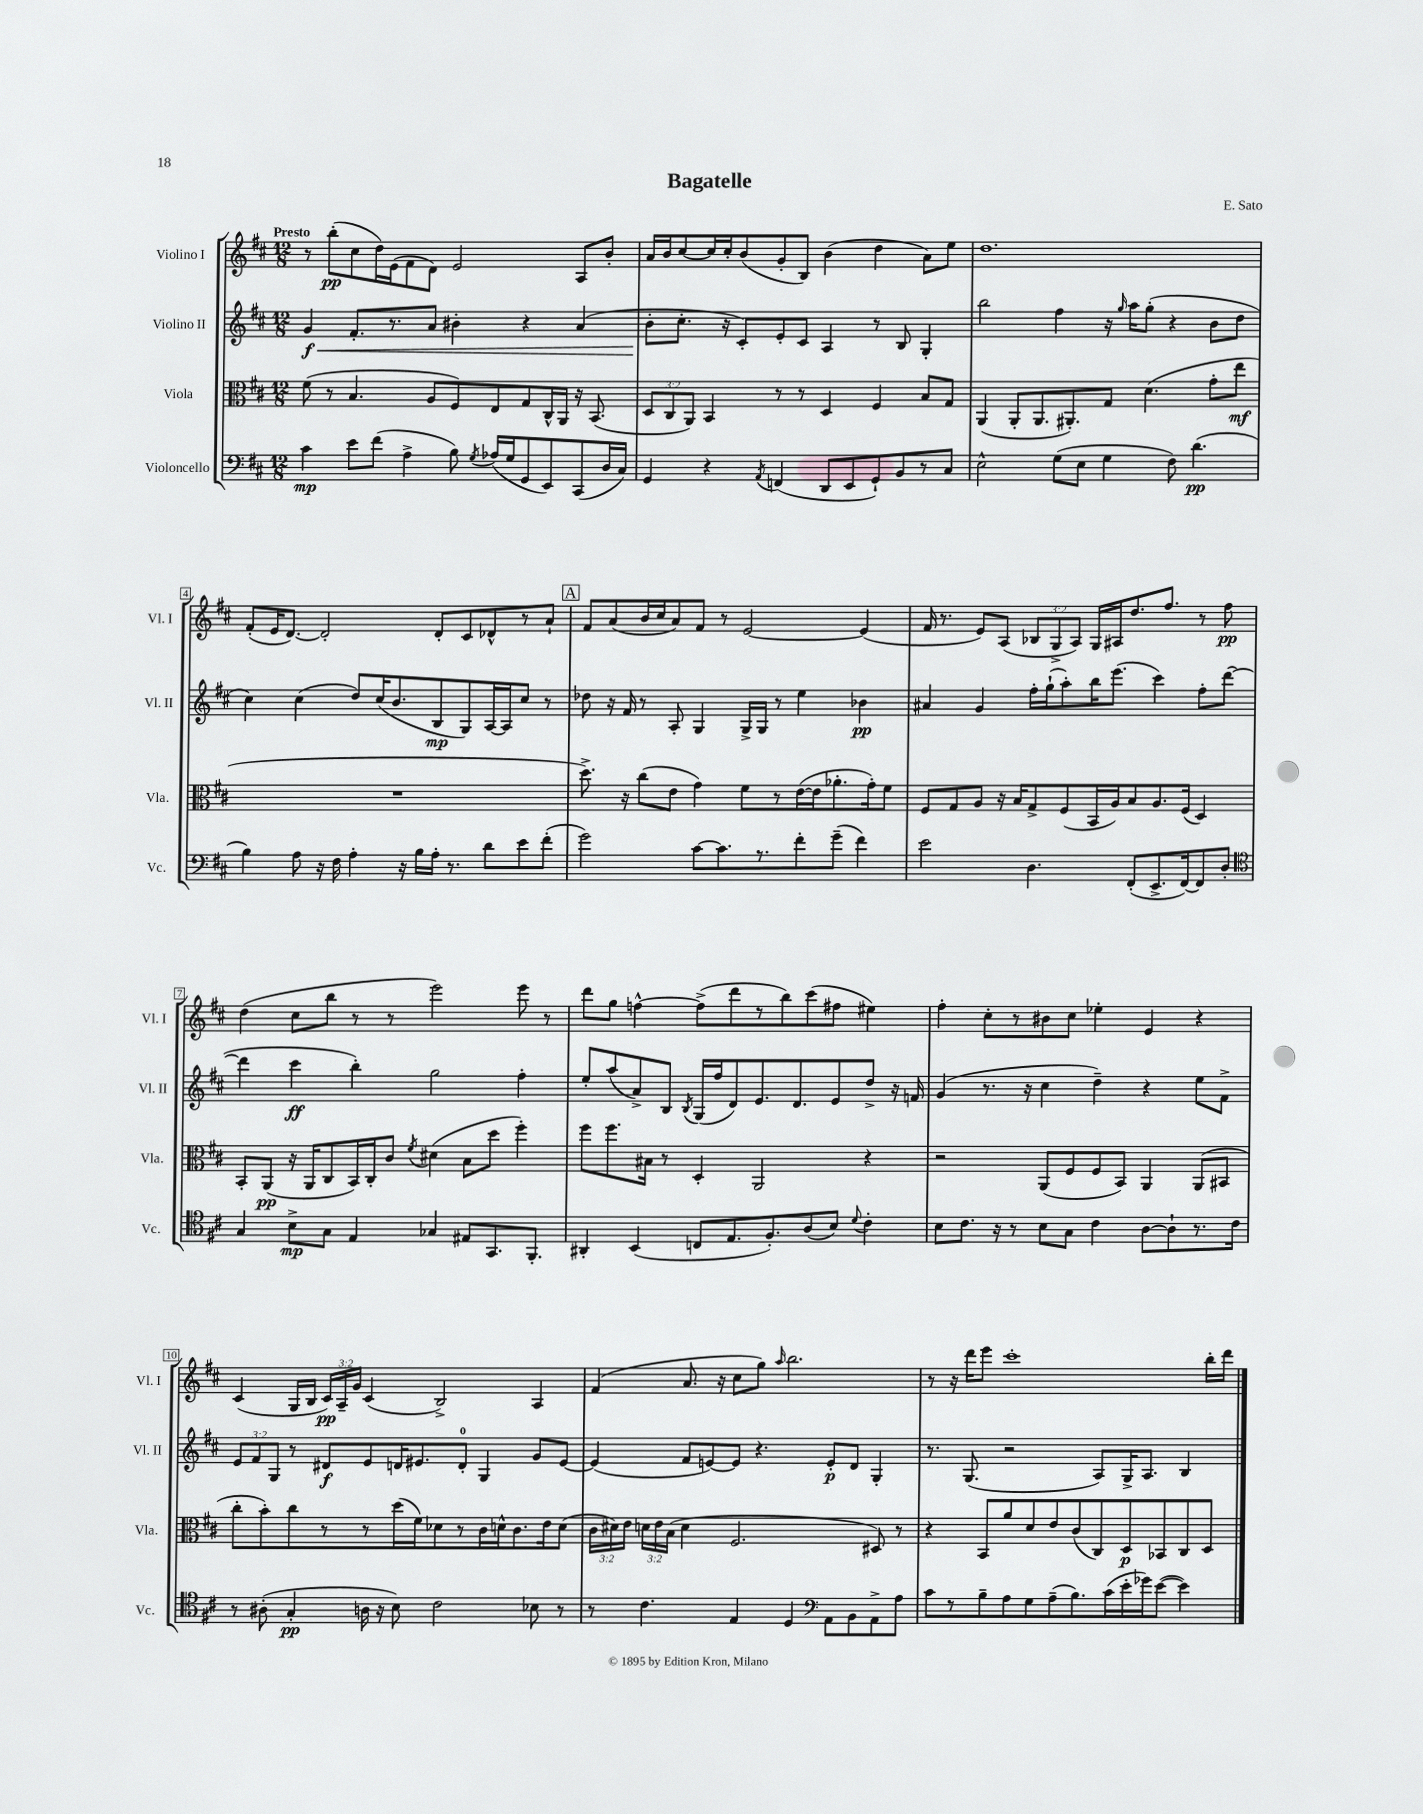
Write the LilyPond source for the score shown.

\header { title = "Bagatelle" composer = "E. Sato" }
<<
\new StaffGroup <<
\new Staff = "s0" \with { instrumentName = "Violino I" shortInstrumentName = "Vl. I" } {
    \clef treble \key d \major \numericTimeSignature \time 12/8 \override Staff.TupletNumber.text = #tuplet-number::calc-fraction-text \tempo "Presto"
    \autoBeamOff r8 b''8[-.\pp( cis''8 d''16) e'16( fis'8 d'8]) e'2 a8[ b'8]-. |
    a'16[ b'16 cis''8~ cis''16 cis''16-. b'8( g'8-. b8]) b'4( d''4 a'8[) e''8] |
    d''1. |
    fis'8[-.( e'16 d'8.]~) d'2-. d'8[-. cis'8 des'8-^ r8 a'8]-! |
    \mark \markup { \box "A" } fis'8[ a'8( b'16 cis''16 a'8) fis'8] r8 e'2~ e'4( |
    fis'16 r8. e'8[) a8]( \tuplet 3/2 { bes8[ g8-> a8]) } g16[ ais16 d''8. fis''8.] r8 fis''8\pp |
    d''4( cis''8[ b''8] r8 r8 e'''2) e'''8 r8 |
    d'''8[ g''8] f''4~-^ f''8[->( d'''8 r8 b''8) cis'''8( fis''8] eis''4) |
    fis''4-. cis''8[-. r8 bis'8 cis''8] ees''4-. e'4 r4 |
    cis'4( g16[ b16] \tuplet 3/2 { cis'16[\pp) a16-- g'16] } cis'4( b2->) a4 |
    fis'4( a'8. r16 cis''8[ g''8]) \grace { a''16 } b''2. |
    r8 r16 d'''16[ e'''8] cis'''1-. b''16[-. d'''16] \bar "|." |
}
\new Staff = "s1" \with { instrumentName = "Violino II" shortInstrumentName = "Vl. II" } {
    \clef treble \key d \major \numericTimeSignature \time 12/8 \override Staff.TupletNumber.text = #tuplet-number::calc-fraction-text
    \autoBeamOff g'4\f\< fis'8.[-. r8. a'8] bis'4-. r4 a'4( |
    b'8[-.\! cis''8.]-. r16 cis'8[-.) e'8-. cis'8] a4 r8 b8 g4-. |
    b''2 fis''4 r16 \grace { g''16 } a''16[ g''8]-.( r4 b'8[ d''8] |
    cis''4) cis''4( d''8[) cis''16( b'8. b8\mp g8) a16~ a16 cis''8] r8 |
    \mark \markup { \box "A" } des''8 r16 fis'16 r8 a8-. g4 g16[-> g16] r8 e''4 bes'4\pp |
    ais'4 g'4 fis''16[-. g''16-!( a''8-.) b''16 e'''8.]( cis'''4) fis''8[-. d'''8]~( |
    d'''4 cis'''4\ff b''4-.) g''2 fis''4-. |
    e''8[-. a''8( a'8->) b8] \acciaccatura { b8 } g16[( fis''16 d'8) e'8. d'8. e'8 d''8]-> r16 f'16 |
    g'4( r8. r16 cis''4 d''4--) r4 e''8[ fis'8]-> |
    \tuplet 3/2 { e'8[ fis'8 g8] } r8 dis'8[\f e'8 d'16 eis'8. d'8]-0-. g4 g'8[ eis'8]~ |
    eis'4( fis'8[ e'8~) e'8] r4. e'8[-.\p d'8] g4-. |
    r8. g8.( r2 a8[) g16-> a8.] b4 \bar "|." |
}
\new Staff = "s2" \with { instrumentName = "Viola" shortInstrumentName = "Vla." } {
    \clef alto \key d \major \numericTimeSignature \time 12/8 \override Staff.TupletNumber.text = #tuplet-number::calc-fraction-text
    \autoBeamOff fis'8( r8 b4. a8[ fis8) e8 g8 cis16-^ a,16] r16 b,8.( |
    \tuplet 3/2 { d8[ cis8 a,8]) } b,4 r8 r8 d4 fis4 b8[ g8] |
    a,4( a,8[-. a,8. ais,8.-.) g8] d'4.( g'8[-. e''8]\mf |
    R1. |
    \mark \markup { \box "A" } d''8.->) r16 cis''8[( e'8] g'4) fis'8[ r8 e'16~( e'16 aes'8.-. g'16-.) fis'8] |
    fis8[ g8 a8] r16 b16[ g8-> fis8( b,16 a16) b8 a8. fis16]( d4) |
    b,8[-. a,8]\pp( r16 a,16[ cis8 b,16) cis16-. cis'8] \acciaccatura { fis'8 } dis'4( b8[ d''8] fis''4-.) |
    fis''8[ fis''8. bis16] r8 d4-. a,2 r4 |
    r2 a,8[( fis8 fis8 b,8]) a,4 a,8[( bis,8] |
    cis''8[-. b'8-.) cis''8 r8 r8 d''16( fis'16) des'8 r8 cis'16 d'16-^ cis'8. e'16 d'8]( |
    \tuplet 3/2 { cis'16[ dis'16) e'16] } \tuplet 3/2 { d'16[ e'16 b16]( } d'4 fis2. dis8) r8 |
    r4 b,8[ a'8 d'8 e'8 cis'8( cis8) d8\p bes,8 cis8 d8] \bar "|." |
}
\new Staff = "s3" \with { instrumentName = "Violoncello" shortInstrumentName = "Vc." } {
    \clef bass \key d \major \numericTimeSignature \time 12/8
    \autoBeamOff cis'4\mp e'8[ fis'8]( a4-> b8) \acciaccatura { g8 } aes16[( g16 g,8 e,8) cis,8( d16 cis16]) |
    g,4 r4 \acciaccatura { a,8 } f,4( d,8[ e,8 g,8-!) b,8 r8 cis8] |
    e2-^ g8[( e8] g4 fis8) d'4.\pp( |
    b4) a8 r16 fis16 a4-. r16 b16[ a16]-. r8. d'8[ e'8 fis'8]-.( |
    \mark \markup { \box "A" } g'2) cis'8[~ cis'8. r8. fis'8-. g'8]--( fis'4) |
    e'2 d4. fis,8[-.( e,8.-> fis,16~) fis,8 d8]-. |
    \clef tenor g4 b8[->\mp g8] e4 ges4 eis8[ g,8. fis,8.]-. |
    ais,4-. b,4( c8[ e8. fis8.-.) a8( b8]) \appoggiatura { d'8 } cis'4-. |
    b8[ cis'8.] r16 r8 b8[ g8] cis'4 a8[~ a8-! r8. cis'16] |
    r8 ais8-.( g4-.\pp a16 r16 b8) cis'2 bes8 r8 |
    r8 cis'4. e4 d4 \clef bass a,8[ b,8 a,8-> a8] |
    cis'8[ r8 b8-- a8 g8 a8--( b8.) cis'16( e'16-. ges'16) e'8]~( e'4) \bar "|." |
}
>>
>>
\layout { \context { \Score \override BarNumber.stencil = #(make-stencil-boxer 0.1 0.3 ly:text-interface::print) } }
